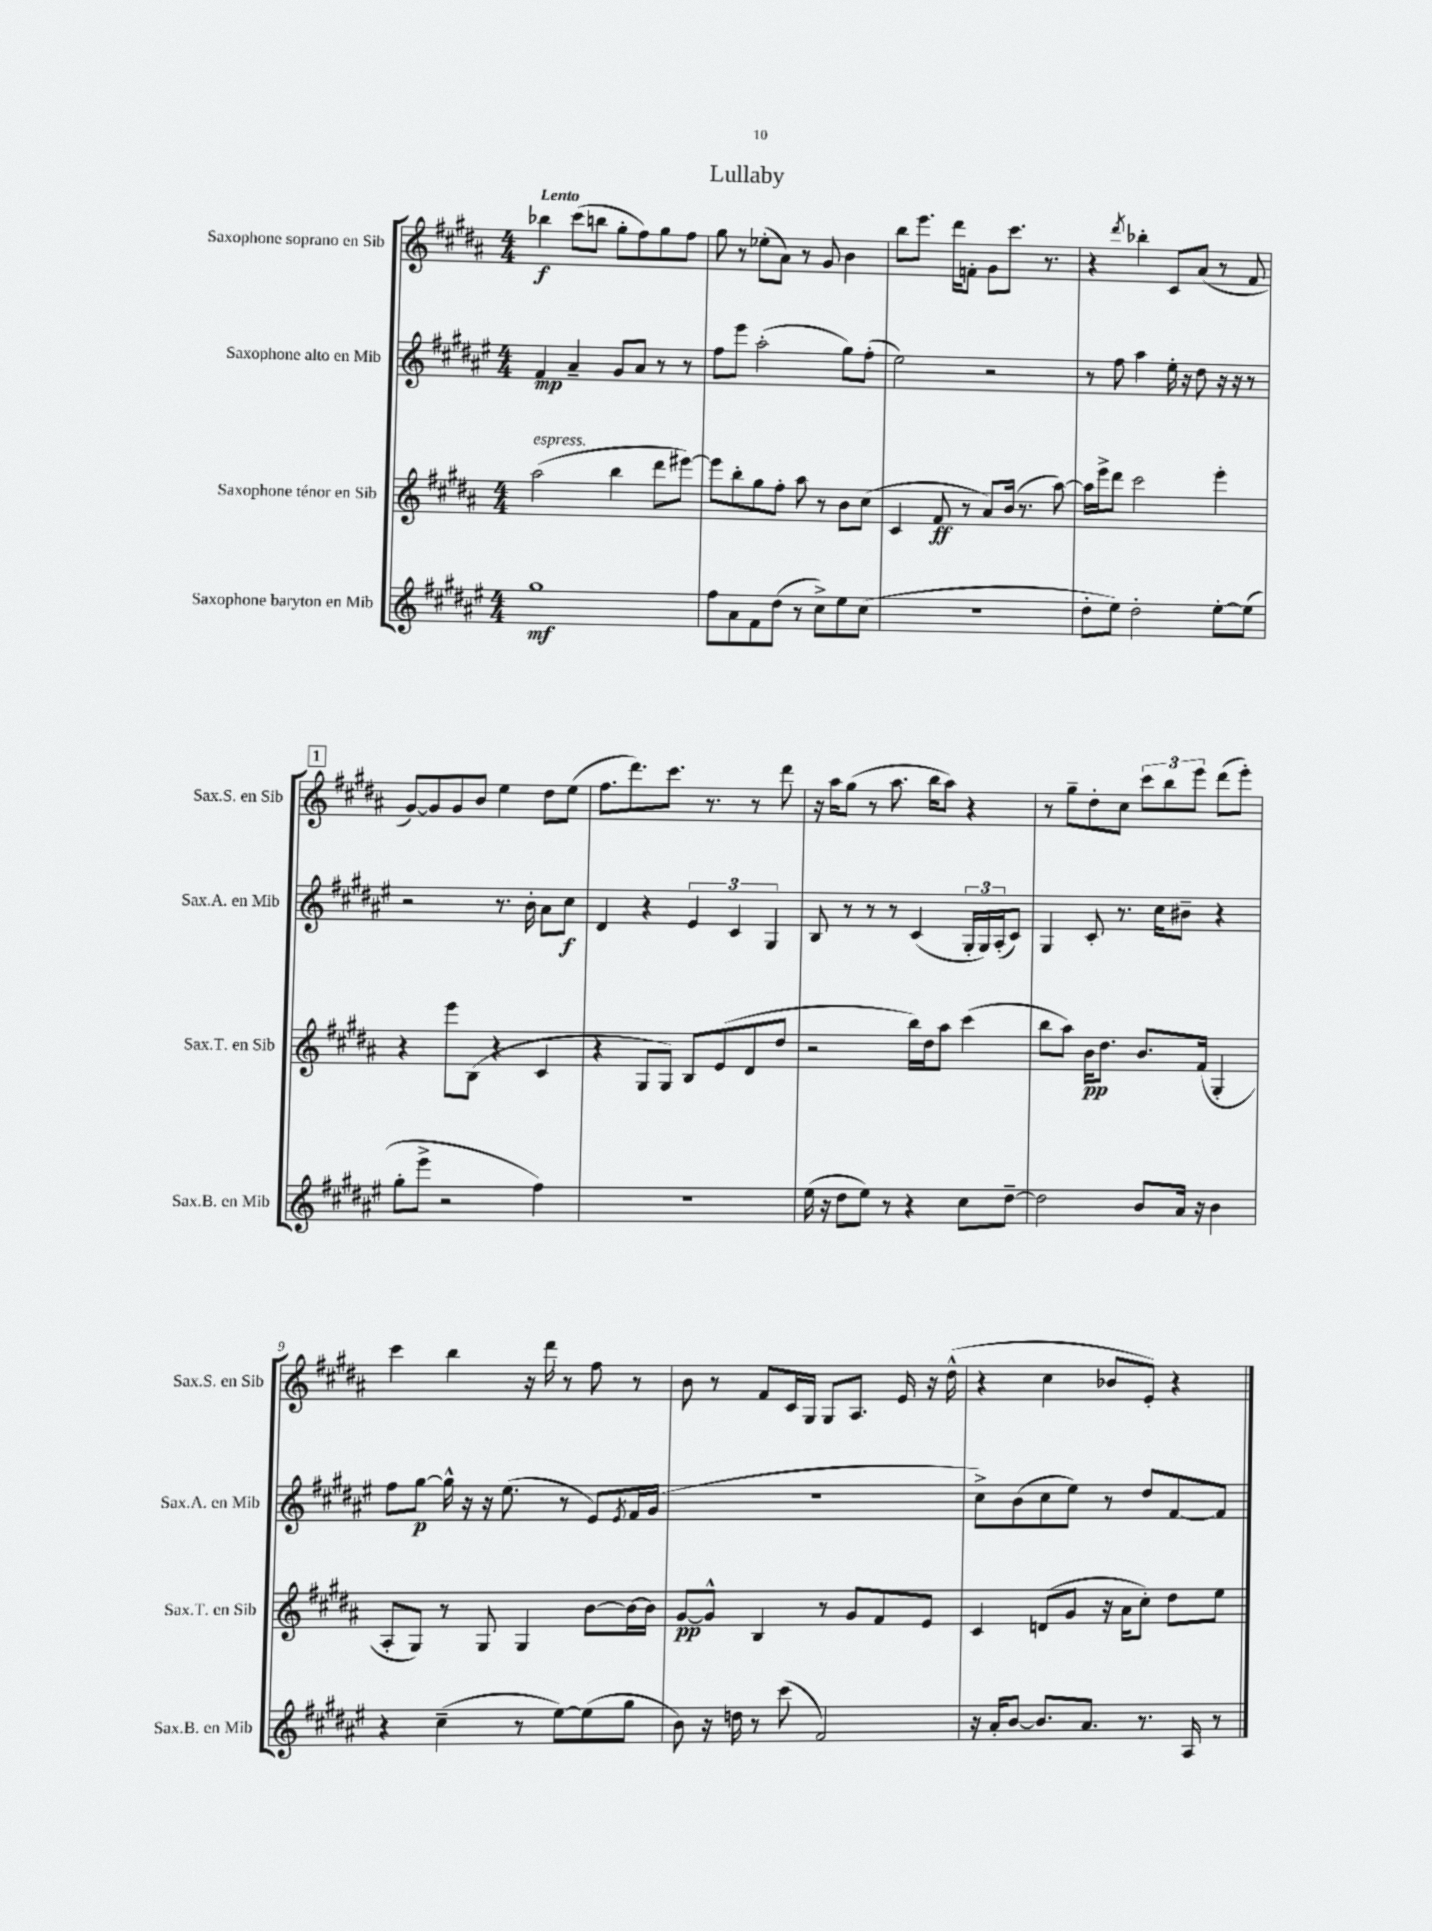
\header { title = "Lullaby" }
<<
\new StaffGroup <<
\new Staff = "s0" \with { instrumentName = "Saxophone soprano en Sib" shortInstrumentName = "Sax.S. en Sib" } {
    \clef treble \key b \major \numericTimeSignature \time 4/4 \tempo "Lento"
    bes''4\f cis'''8( b''8 gis''8-. fis''8) gis''8 fis''8 |
    gis''8 r8 ees''8-.( ais'8) r8 gis'8 b'4 |
    b''8 e'''8. dis'''16 f'8-. gis'8 cis'''8. r8. |
    r4 \acciaccatura { dis'''8 } bes''4-. cis'8 ais'8( r8 fis'8 |
    \mark \markup { \box "1" } gis'8~) gis'8 gis'8 b'8 e''4 dis''8 e''8( |
    fis''8. dis'''8.) cis'''8. r8. r8 dis'''8 |
    r16 ais''16 gis''8( r8 ais''8. b''16 ais''8) r4 |
    r8 gis''8-- dis''8-. cis''8 \tuplet 3/2 { cis'''8 b''8 e'''8 } dis'''8( e'''8-.) |
    cis'''4 b''4 r16 dis'''16 r8 fis''8 r8 |
    b'8 r8 fis'8 cis'16 gis16 gis8 ais8. e'16 r16 dis''16-^( |
    r4 cis''4 bes'8 e'8-.) r4 \bar "|." |
}
\new Staff = "s1" \with { instrumentName = "Saxophone alto en Mib" shortInstrumentName = "Sax.A. en Mib" } {
    \clef treble \key fis \major \numericTimeSignature \time 4/4
    fis'4\mp ais'4-- gis'8 ais'8 r8 r8 |
    fis''8 eis'''8 ais''2-.( gis''8) fis''8-.( |
    eis''2) r2 |
    r8 fis''8 ais''4 eis''16-. r16 dis''8 r16 r16 r8 |
    \mark \markup { \box "1" } r2 r8. b'16-. ais'8 cis''8\f |
    dis'4 r4 \tuplet 3/2 { eis'4 cis'4 gis4 } |
    b8 r8 r8 r8 cis'4( \tuplet 3/2 { gis16-. gis16) ais16-.( } cis'8) |
    gis4 cis'8-. r8. cis''16 bis'8-- r4 |
    fis''8 gis''8~\p gis''16-^ r16 r16 eis''8.( r8 eis'8) \acciaccatura { eis'8 } fis'16 gis'16( |
    R1 |
    cis''8->) b'8( cis''8 eis''8) r8 dis''8 fis'8~ fis'8 \bar "|." |
}
\new Staff = "s2" \with { instrumentName = "Saxophone ténor en Sib" shortInstrumentName = "Sax.T. en Sib" } {
    \clef treble \key b \major \numericTimeSignature \time 4/4
    ais''2^\markup { \italic "espress." }( b''4 dis'''8 eis'''8~) |
    eis'''8 b''8-. gis''8 fis''8-. ais''8 r8 b'8 cis''8( |
    cis'4 fis'8\ff r8 ais'8) b'16( r8. ais''8~) |
    ais''16 e'''16-> dis'''8 cis'''2 e'''4-. |
    \mark \markup { \box "1" } r4 e'''8 b8( r4 cis'4 |
    r4 gis8 gis8) b8 e'8( dis'8 dis''8 |
    r2 b''16) dis''16 ais''8 cis'''4( |
    b''8 ais''8) b'16\pp dis''8. b'8. fis'16( gis4-. |
    ais8-. gis8) r8 gis8 gis4 b'8~ b'16~ b'16 |
    gis'8~\pp gis'8-^ b4 r8 gis'8 fis'8 e'8 |
    cis'4 d'8( gis'8 r16 ais'16 cis''8-.) dis''8 e''8 \bar "|." |
}
\new Staff = "s3" \with { instrumentName = "Saxophone baryton en Mib" shortInstrumentName = "Sax.B. en Mib" } {
    \clef treble \key fis \major \numericTimeSignature \time 4/4
    gis''1\mf |
    fis''8 ais'8 fis'8 dis''8( r8 cis''8->) eis''8 cis''8( |
    R1 |
    dis''8-. eis''8) dis''2-. eis''8~-. eis''8( |
    \mark \markup { \box "1" } gis''8-. eis'''8-> r2 fis''4) |
    R1 |
    eis''16( r16 dis''8 eis''8) r8 r4 cis''8 dis''8~-- |
    dis''2 b'8 ais'16 r16 b'4 |
    r4 cis''4--( r8 eis''8~) eis''8( gis''8 |
    b'8) r16 d''16 r8 cis'''8( fis'2) |
    r16 ais'16-. b'8~ b'8. ais'8. r8. ais16 r8 \bar "|." |
}
>>
>>
